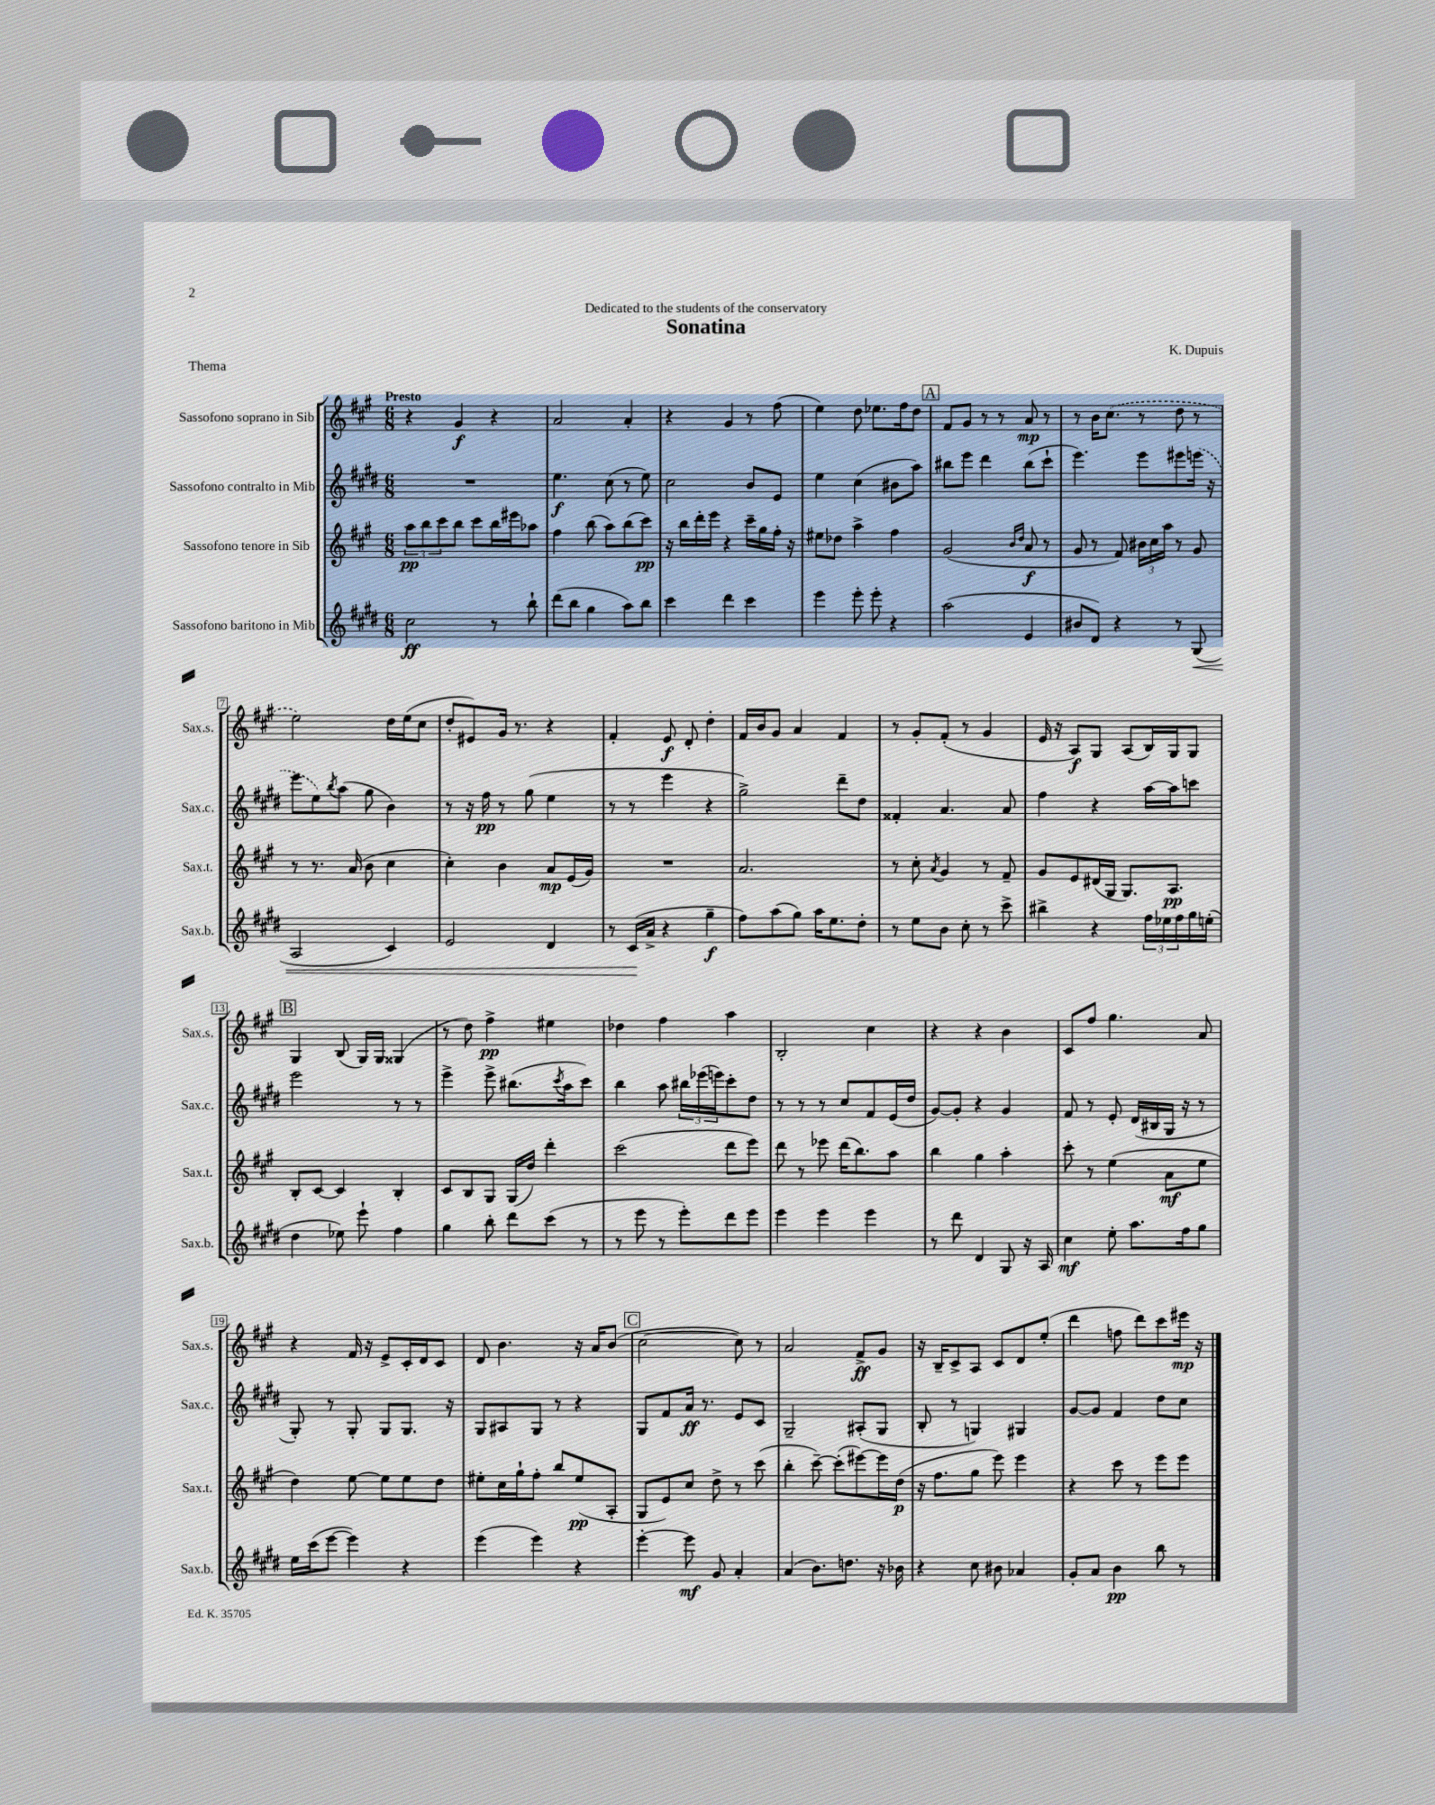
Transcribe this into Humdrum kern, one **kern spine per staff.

**kern	**dynam	**kern	**dynam	**kern	**dynam	**kern	**dynam
*part4	*part4	*part3	*part3	*part2	*part2	*part1	*part1
*staff4	*staff4	*staff3	*staff3	*staff2	*staff2	*staff1	*staff1
*I"Sassofono baritono in Mib	*	*I"Sassofono tenore in Sib	*	*I"Sassofono contralto in Mib	*	*I"Sassofono soprano in Sib	*
*I'Sax.b.	*	*I'Sax.t.	*	*I'Sax.c.	*	*I'Sax.s.	*
*clefG2	*	*clefG2	*	*clefG2	*	*clefG2	*
*k[f#c#g#d#]	*	*k[f#c#g#]	*	*k[f#c#g#d#]	*	*k[f#c#g#]	*
*M6/8	*	*M6/8	*	*M6/8	*	*M6/8	*
=1	=1	=1	=1	=1	=1	=1	=1
!	!	!	!	!	!	!LO:TX:a:B:t=Presto	!
2cc#\	ff	12aa\L	pp	2.r	.	4r	.
.	.	12bb\	.	.	.	.	.
.	.	12ccc#\	.	.	.	.	.
.	.	8bb\J	.	.	.	4g#/	f
.	.	8ccc#\L	.	.	.	.	.
8r	.	16bb\L	.	.	.	4r	.
.	.	16eee#X\J	.	.	.	.	.
8bb`\	.	8aa-X\J	.	.	.	.	.
=2	=2	=2	=2	=2	=2	=2	=2
(8ddd#\L	.	4ff#\	.	4.ee\	f	2a/	.
8bb\J	.	.	.	.	.	.	.
4gg#\	.	(8bb\	.	.	.	.	.
.	.	8aa\L)	.	(8cc#\	.	.	.
8aa\L)	.	(8bb\	.	8r	.	4a'/	.
8bb\J	.	8ccc#\J)	pp	8ee\)	.	.	.
=3	=3	=3	=3	=3	=3	=3	=3
4ccc#\	.	16r	.	2cc#\	.	4r	.
.	.	16bb\LL	.	.	.	.	.
.	.	16ddd'\	.	.	.	.	.
.	.	16eee\JJ	.	.	.	.	.
4ddd#\	.	4r	.	.	.	4g#/	.
4ccc#\	.	16ccc#~\LL	.	8b/L	.	8r	.
.	.	16gg#\	.	.	.	.	.
.	.	16ff#'\JJ	.	8e/J	.	(8ff#\	.
.	.	16r	.	.	.	.	.
=4	=4	=4	=4	=4	=4	=4	=4
4eee\	.	8ee#X\L	.	4ee\	.	4ee\)	.
.	.	8dd-X\J	.	.	.	.	.
8eee'\	.	4aa^\	.	(4cc#\	.	8dd\	.
8eee'\	.	.	.	.	.	8.ee-X\L	.
4r	.	4ff#\	.	8b#X\L	.	.	.
.	.	.	.	.	.	16ff#\k	.
.	.	.	.	8aa\J)	.	8dd\J	.
!!LO:REH:place=s1:t=A
=5	=5	=5	=5	=5	=5	=5	=5
(2aa\	.	(2g#/	.	8bb#X\L	.	8f#/L	.
.	.	.	.	8eee\J	.	8g#/J	.
.	.	.	.	4ddd#\	.	8r	.
.	.	.	.	.	.	8r	.
.	.	16qqb/LL	.	.	.	.	.
.	.	16qqdd/JJ	.	.	.	.	.
4e/	.	8a/	f	(8bb#\L	.	8a/	mp
.	.	8r	.	8ccc#`\J	.	8r	.
=6	=6	=6	=6	=6	=6	=6	=6
8b#X/L	.	8g#/	.	4.eee\)	.	8r	.
8d#/J)	.	8r	.	.	.	16b\KL	.
.	.	.	.	.	.	(8.cc#\J	.
4r	.	8f#/)	.	.	.	.	.
.	.	24b#X\LL	.	8eee\L	.	8r	.
.	.	24cc#\	.	.	.	.	.
.	.	24aa\JJ	.	.	.	.	.
8r	.	8r	.	8eee#X\	.	8dd\	.
!	!LO:HP:b	!	!	!	!	!	!
(8G#/	<	8g#/	.	(16eeen\Jk	.	8r	.
.	.	.	.	16r	.	.	.
!!LO:LB:g=z
=7	=7	=7	=7	=7	=7	=7	=7
2A/	.	8r	.	8eee\L	.	2ee\)	.
.	.	8.r	.	8ee\)	.	.	.
.	.	.	.	8qbb/	.	.	.
.	.	.	.	(8aa\J	.	.	.
.	.	(16a/	.	.	.	.	.
.	.	8b\	.	8gg#\	.	.	.
4c#/)	.	4cc#\	.	4b\)	.	16dd\LL	.
.	.	.	.	.	.	(16ee\J	.
.	.	.	.	.	.	8cc#\J	.
=8	=8	=8	=8	=8	=8	=8	=8
2e/	.	4cc#'\)	.	8r	.	8dd'/L	.
.	.	.	.	16r	.	8e#X/)	.
.	.	.	.	16ff#\	pp	.	.
.	.	4b\	.	8r	.	16g#/Jk	.
.	.	.	.	.	.	8.r	.
.	.	.	.	(8gg#\	.	.	.
4d#/	.	8a/L	mp	4ee\	.	4r	.
.	.	(16e/L	.	.	.	.	.
.	.	16g#/JJ)	.	.	.	.	.
=9	=9	=9	=9	=9	=9	=9	=9
8r	.	2.r	.	8r	.	4f#'/	.
(16c#/LL	.	.	.	8r	.	.	.
16a^/JJ	[	.	.	.	.	.	.
4r	.	.	.	4eee\	.	8e/	f
.	.	.	.	.	.	8d'/	.
4gg#~\	f	.	.	4r	.	4dd'\	.
=10	=10	=10	=10	=10	=10	=10	=10
8ff#\L)	.	2.a/	.	2gg#^\)	.	16f#/LL	.
.	.	.	.	.	.	16b/J	.
(8aa\	.	.	.	.	.	8g#/J	.
8gg#\J)	.	.	.	.	.	4a/	.
16aa\KL	.	.	.	.	.	.	.
8.ee\	.	.	.	.	.	.	.
.	.	.	.	8ddd#~\L	.	4f#/	.
8dd#'\J	.	.	.	8dd#\J	.	.	.
=11	=11	=11	=11	=11	=11	=11	=11
8r	.	8r	.	4f##X'/	.	8r	.
8ee\L	.	8cc#'\	.	.	.	8g#'/L	.
.	.	8qa/	.	.	.	.	.
8b\J	.	4g#/	.	4.a/	.	(8f#'/J	.
8cc#'\	.	.	.	.	.	8r	.
8r	.	8r	.	.	.	4g#/	.
8ccc#^\	.	8f#~/	.	8a/	.	.	.
=12	=12	=12	=12	=12	=12	=12	=12
4bb#X^\	.	8g#/L	.	4ff#\	.	16e/	.
.	.	.	.	.	.	16r	.
.	.	8e/	.	.	.	8A/L)	f
4r	.	(16d#X/L	.	4r	.	8G#/J	.
.	.	16G#/JJ	.	.	.	.	.
.	.	8.G#/L)	.	.	.	(8A/L	.
24ff#\LL	.	.	.	[16aa\LL	.	16B/L)	.
24ee-X\	.	.	.	.	.	.	.
.	.	8.A/J	pp	16aa\J]	.	16G#/J	.
24ff#\	.	.	.	.	.	.	.
16gg#\	.	.	.	8cccn\J	.	8G#/J	.
(16een'\JJ	.	.	.	.	.	.	.
!!LO:LB:g=z
!!LO:REH:place=s1:t=B
=13	=13	=13	=13	=13	=13	=13	=13
4dd#\	.	8B'/L	.	2eee\	.	4G#/	.
.	.	[8c#/J	.	.	.	.	.
8ee-X\)	.	4c#/]	.	.	.	(8B/	.
8eee`\	.	.	.	.	.	16G#/LL)	.
.	.	.	.	.	.	16G#/JJ	.
4ff#\	.	4B'/	.	8r	.	(4G##X/	.
.	.	.	.	8r	.	.	.
=14	=14	=14	=14	=14	=14	=14	=14
4gg#\	.	8c#/L	.	4eee^\	.	8r	.
.	.	8B/	.	.	.	8dd\)	.
8bb'\	.	8G#/J	.	8eee^\	.	4ff#^\	pp
8ddd#\L	.	(16G#/LL	.	(8.bb#X\L	.	.	.
.	.	16dd/JJ)	.	.	.	.	.
(8ccc#\J	.	4ddd'\	.	.	.	4ee#X\	.
.	.	.	.	8qccc#/	.	.	.
.	.	.	.	16aa\k	.	.	.
8r	.	.	.	8ccc#\J)	.	.	.
=15	=15	=15	=15	=15	=15	=15	=15
8r	.	(2ccc#\	.	4bb\	.	4dd-X\	.
8eee\	.	.	.	.	.	.	.
8r	.	.	.	8aa\	.	4ff#\	.
8eee'\L)	.	.	.	24bb#X\LL	.	.	.
.	.	.	.	(24eee-X\	.	.	.
.	.	.	.	24eeen\J)	.	.	.
8ddd#\	.	8ddd\L	.	8ccc#'\	.	4aa\	.
8eee\J	.	8eee\J)	.	8dd#\J	.	.	.
=16	=16	=16	=16	=16	=16	=16	=16
4eee\	.	8ddd\	.	8r	.	2B'/	.
.	.	8r	.	8r	.	.	.
4eee\	.	8eee-X\	.	8r	.	.	.
.	.	(16ddd\KL	.	8cc#/L	.	.	.
.	.	8.bb\)	.	.	.	.	.
4eee\	.	.	.	8f#/	.	4cc#\	.
.	.	8aa\J	.	(16e/L	.	.	.
.	.	.	.	16dd#/JJ	.	.	.
=17	=17	=17	=17	=17	=17	=17	=17
8r	.	4bb\	.	[8g#/L)	.	4r	.
8ddd#\	.	.	.	8g#'/J]	.	.	.
4d#/	.	4gg#\	.	4r	.	4r	.
8G#/	.	4aa'\	.	4g#/	.	4b\	.
16r	.	.	.	.	.	.	.
16A/	.	.	.	.	.	.	.
=18	=18	=18	=18	=18	=18	=18	=18
4cc#\	mf	8ccc#'\	.	8f#/	.	8c#/L	.
.	.	8r	.	8r	.	8ff#/J	.
8ee'\	.	(4ee\	.	8e'/	.	4.gg#\	.
8.aa\L	.	.	.	(16d#/LL	.	.	.
.	.	.	.	16B#X/	.	.	.
.	.	8a\L	mf	16G#/JJ	.	.	.
16ff#\k	.	.	.	16r	.	.	.
8gg#\J	.	8ee\J	.	8r	.	8a/	.
!!LO:LB:g=z
=19	=19	=19	=19	=19	=19	=19	=19
16ee\LL	.	4dd\)	.	8G#'/)	.	4r	.
(16ccc#\J	.	.	.	.	.	.	.
[8eee\J	.	.	.	8r	.	.	.
4eee\])	.	[8ee\	.	8G#'/	.	16f#/	.
.	.	.	.	.	.	16r	.
.	.	8ee\L]	.	8G#/L	.	8e^/L	.
4r	.	8ee\	.	8.G#/J	.	16c#'/L	.
.	.	.	.	.	.	16d/J	.
.	.	8dd\J	.	.	.	8c#/J	.
.	.	.	.	16r	.	.	.
=20	=20	=20	=20	=20	=20	=20	=20
(4eee\	.	8ee#X'\L	.	8G#/L	.	8d/	.
.	.	16cc#\L	.	8A#X/	.	4.b\	.
.	.	16gg#`\J	.	.	.	.	.
4eee\)	.	8ff#'\J	.	8G#/J	.	.	.
.	.	8bb/L	.	8r	.	.	.
4r	.	(8ee#/	pp	4r	.	16r	.
.	.	.	.	.	.	16a/KL	.
.	.	8A'/J	.	.	.	(8b/J	.
!!LO:REH:place=s1:t=C
=21	=21	=21	=21	=21	=21	=21	=21
[4eee'\	.	8G#/L	.	8G#/L	.	[2cc#\	.
.	.	8e/)	.	8f#/	.	.	.
8eee\]	mf	8cc#/J	.	16a/Jk	ff	.	.
.	.	.	.	8.r	.	.	.
8g#/	.	8dd^\	.	.	.	.	.
4a'/	.	8r	.	8e/L	.	8cc#\])	.
.	.	(8ccc#\	.	8c#/J	.	8r	.
=22	=22	=22	=22	=22	=22	=22	=22
(4a/	.	4bb'\	.	2G#~/	.	2a/	.
8.b\L)	.	[8ccc#~\)	.	.	.	.	.
.	.	(8ccc#'\L]	.	.	.	.	.
8.ddn\J	.	.	.	.	.	.	.
.	.	[8eee#X\)	.	(8A#X'/L	.	8f#^/L	ff
16r	.	16eee#\L]	.	8G#/J	.	8g#/J	.
16b-X\	.	(16dd\JJ	p	.	.	.	.
=23	=23	=23	=23	=23	=23	=23	=23
4r	.	16r	.	8B'/	.	16r	.
.	.	8.ff#\L	.	.	.	16B~/KL	.
.	.	.	.	8r	.	8c#^/	.
8cc#\	.	8gg#\J	.	4Gn/)	.	8A/J	.
8b#X\	.	8eee\)	.	.	.	8c#/L	.
4a-X/	.	4eee\	.	4G#X/	.	8d/	.
.	.	.	.	.	.	(8ee'/J	.
=24	=24	=24	=24	=24	=24	=24	=24
8g#'/L	.	4r	.	[8g#/L	.	4ddd\	.
8a/J	.	.	.	8g#/J]	.	.	.
4b\	pp	8ccc#\	.	4f#/	.	8ffn\	.
.	.	8r	.	.	.	8ddd\L)	.
8bb\	.	8eee\L	.	8dd#\L	.	8ccc#\	.
8r	.	8eee\J	.	8cc#\J	.	16eee#X\Jk	mp
.	.	.	.	.	.	16r	.
==	==	==	==	==	==	==	==
*-	*-	*-	*-	*-	*-	*-	*-
